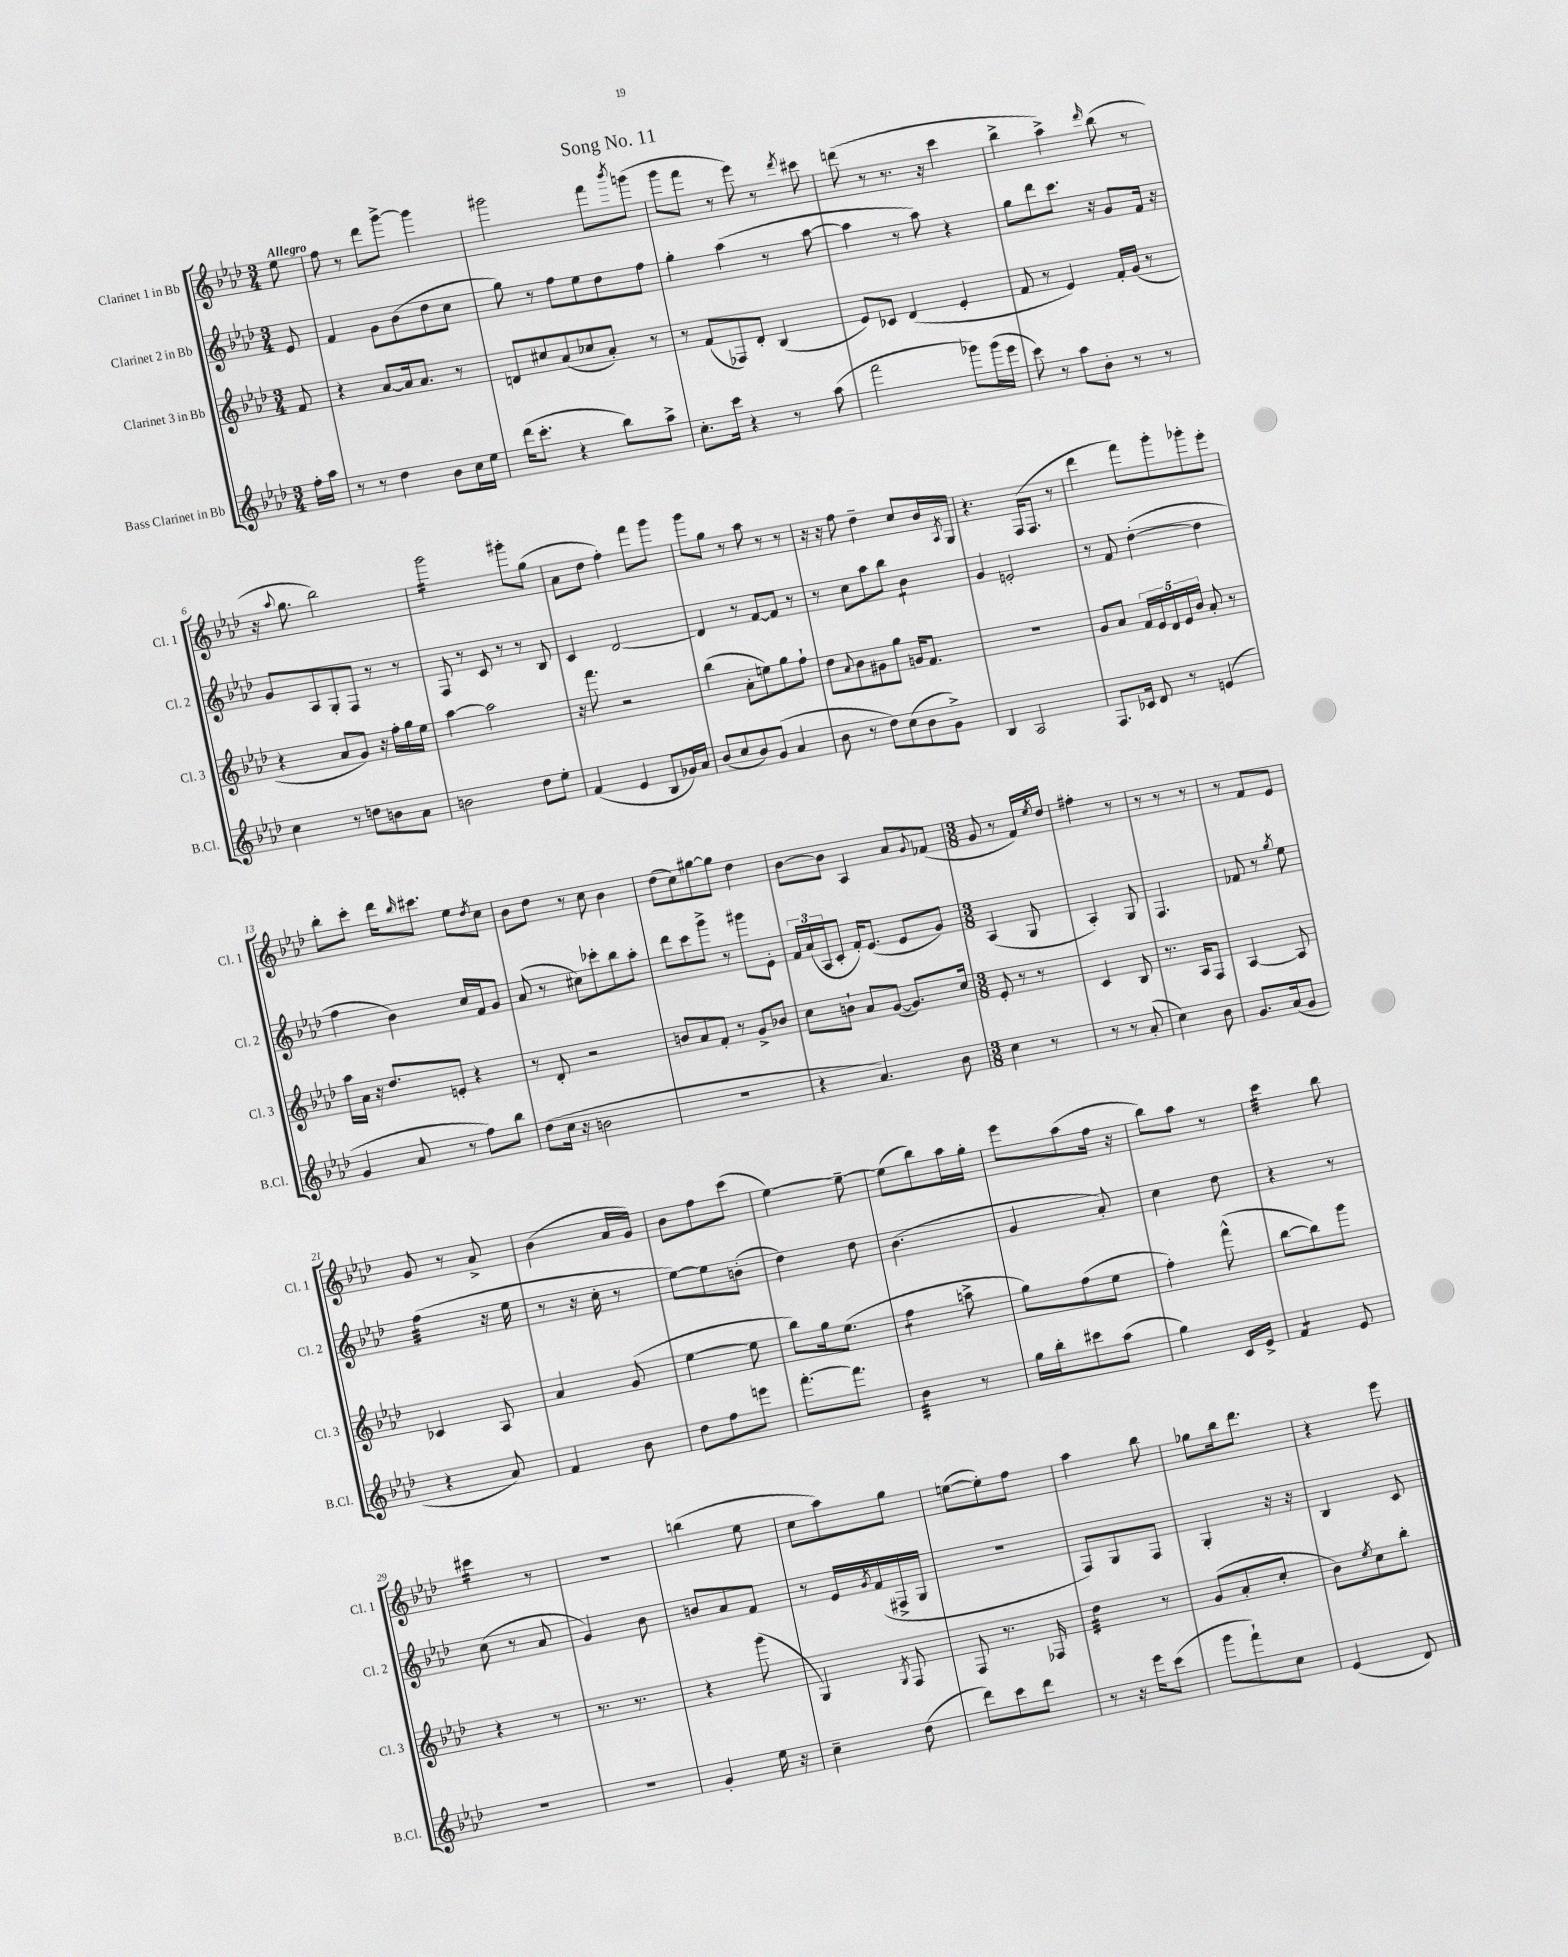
\header { title = "Song No. 11" }
<<
\new StaffGroup <<
\new Staff = "s0" \with { instrumentName = "Clarinet 1 in Bb" shortInstrumentName = "Cl. 1" } {
    \clef treble \key aes \major \numericTimeSignature \time 3/4 \partial 8 \tempo "Allegro"
    ees''8 |
    f''8 r8 des'''8 g'''8~-> g'''4 |
    gis'''2 f'''8 \acciaccatura { bes'''8 } g'''8( |
    g'''8 f'''8 r8 ees'''8) r8 \acciaccatura { des'''8 } cis'''8 |
    d'''8( r8 r8. r16 c'''4 |
    bes''4-> aes''4->) \grace { des'''16 } bes''8( r8 |
    r16 \appoggiatura { aes''8 } g''8. bes''2) |
    g'''2:16 gis'''8-. g''8( |
    aes'8 des''8 f''4-.) f'''8 g'''8 |
    g'''8 g''8 r8 aes''8 r8 r8 |
    r16 r16 f''8 des''4-- c''8 bes'16 \acciaccatura { aes8 } g16 |
    r4. f16( f8. r8 |
    des'''4 f'''8) g'''8-. ges'''8-. ees'''8-. |
    bes''8-. c'''8-. des'''16 \grace { bes''16 } cis'''8. ees''8 \acciaccatura { des''8 } c''8 |
    bes'8 des''8 r8 c''8 bes'4 |
    des''8( c''8) gis''8~ gis''8 des''4 |
    bes'8~ bes'8 aes4 aes'8 \appoggiatura { g'8 } fes'8( |
    \numericTimeSignature \time 3/8 g'8 r8 f'16) \acciaccatura { ees''8 } des''16 |
    fis''4-. r8 |
    r8 r8 r8 |
    r8 f'8 ees'8 |
    g'8 r8 aes'8-> |
    bes'4( aes'16 g'16) |
    bes'8 f''8 c'''8( |
    ees''4~) ees''8~-- |
    ees''8( bes''8) aes''16 g''16-. |
    ees'''8 aes''8( f''16 r16 |
    bes''8) aes''8 r8 |
    c'''4:32 bes''8 |
    cis'''4:16 r8 |
    R4. |
    b''4( ees''8 |
    c''8 aes''8) g''8 |
    e''8~( e''8-.) f''8 |
    aes''4 bes''8 |
    ges''8 bes''16 des'''8. |
    r4 ees'''8 \bar "|." |
}
\new Staff = "s1" \with { instrumentName = "Clarinet 2 in Bb" shortInstrumentName = "Cl. 2" } {
    \clef treble \key aes \major \numericTimeSignature \time 3/4 \partial 8
    ees'8 |
    f'4 g'8 bes'8( des''8 c''8 |
    g''8) r8 f''8 ees''8 des''8 f''8 |
    g''4-. aes''4( r8 aes''8~ |
    aes''4 r8 aes''8) r4 |
    g''8 des'''8 c'''8. r16 g'8 f'16 r16 |
    g'8 aes8 g8-. f8 r8 r8 |
    f8 r8 c'8 r8 r8 bes8 |
    c'4 des'2~ |
    des'4 r8 f'8~ f'8 r8 |
    r8 c''8 aes''8 bes''8 bes'4:8 |
    g'4 e'2-. |
    r8 f'8 des''4~-.( des''4 |
    f''4 bes'4) c''16 f'16 g'8 |
    aes'8( r8 cis''8) ces'''8-. bes''8 aes''8-. |
    des'''8 c'''8 g'''8-> r8 gis'''8 ees'8-. |
    \tuplet 3/2 { f'16 aes'16( aes16 } c'8-. f'16-.) ees'8.( ees'8 g'8) |
    \numericTimeSignature \time 3/8 aes4( g8 |
    aes4-.) g8 |
    f4. |
    fes'8 r8 \acciaccatura { g''8 } ees''8 |
    f''4:32( r16 ees''16 |
    r8 r16 c''16-. r8 |
    ees''8~) ees''8 b'8-.( |
    des''4) des''8 |
    bes'4.( |
    g'4 aes'8-.) |
    c''4 des''8 |
    r4 r8 |
    c''8( r8 aes'8 |
    g'4) bes'8 |
    b'8 aes'8 f'8 |
    r8 ees'16 \acciaccatura { g'8 } f'16( fis16-> g16 |
    R4. |
    f8) g8 f8 |
    g4-. r16 r16 |
    bes4 c'8 \bar "|." |
}
\new Staff = "s2" \with { instrumentName = "Clarinet 3 in Bb" shortInstrumentName = "Cl. 3" } {
    \clef treble \key aes \major \numericTimeSignature \time 3/4 \partial 8
    f'8 |
    r4 aes'8~ aes'16 aes'8. r8 |
    d'8 cis''8 aes'8( ces''8 aes'8-.) r8 |
    r8 f'8( fes8) des'8-. bes4( |
    ees'8) ces'8 des'4( ees'4-. |
    f'8 r8 ees'4) f'16-. g'16( r8 |
    r4 aes'8 g'8) r16 f''16-. g''16 ees''16 |
    aes''4~ aes''2 |
    r16 f'''8. r2 |
    bes''4( aes'8-. e''8) g''8 f''8-! |
    des''8 \appoggiatura { aes'8 } bes'8 gis'8 g''8 g'16 f'8. |
    R2. |
    g'8 aes'8 \tuplet 5/4 { f'16 ees'16 des'16 ees'16 bes'16 } aes'8-. r8 |
    aes''16 aes'16 r16 des''8. e'8-. r4 |
    r8 des'8-. r2 |
    b'8 aes'8 f'8-. r8 g'8-> bes'8 |
    c''8 b'8-! aes'8 g'8~( g'8.) c''16 |
    \numericTimeSignature \time 3/8 ees'8-. r8 r8 |
    c'4 bes8 |
    r8. aes16 f8 |
    aes4~ aes8 |
    ces'4 aes8 |
    aes'4 g'8( |
    ees''4~ ees''8 |
    bes''8) g''16 ees''8.( |
    f''4:8 a''8-> |
    g''8) f''8( ees''8 |
    f''4-.) f'''8-^( |
    bes''8~ bes''8) g'''8 |
    r4 r8 |
    r8. r8. |
    r4 g'''8( |
    g4) \acciaccatura { g8 } f8 |
    f8 r8. fes16 |
    des''4:32 r8 |
    g'8( aes'8-. c''8-. |
    bes'8) \acciaccatura { ees''8 } c''8 bes''8-. \bar "|." |
}
\new Staff = "s3" \with { instrumentName = "Bass Clarinet in Bb" shortInstrumentName = "B.Cl." } {
    \clef treble \key aes \major \numericTimeSignature \time 3/4 \partial 8
    f''16-. aes''16 |
    r8 r8 des''4 bes'8 c''16 ees''16 |
    des'''16( c'''8.-. r4 bes''8) aes''8-> |
    c''8.-. c'''16 r4 r8 aes''8( |
    f'''2 ges'''8) ges'''16( ees'''16 |
    c'''8) r8 aes''8 bes'8-. r8 r8 |
    c''4 r8 d''8 b'8 aes'8 |
    b'2 des''8 ees''8-. |
    f'4( ees'4 bes8 ges'16) aes'16 |
    bes'8( c''8 bes'8) g'8( aes'4 |
    bes'8 r8 des''8) c''8( bes'8 g'8->) |
    bes4 aes2 |
    f8. ces'16 des'8 r8 e'4( |
    g'4 aes'8 r8 f''8) bes''8 |
    des''8( c''16 r16 b'2 |
    R2. |
    r4 aes'4.) bes'8 |
    \numericTimeSignature \time 3/8 c''4 r8 |
    r8 r8 aes'8-.( |
    c''4) bes'8 |
    g'8. aes'16( g'8 |
    r4 aes'8) |
    f'4 bes'8 |
    des''8 f''8 e'''8 |
    f'''8.~-. f'''8. |
    bes'4:32 r8 |
    g''16 bes''16-. cis'''8 aes''8( |
    g''4) c'16 ees'16-> |
    f'4:8 ees'8 |
    R4. |
    R4. |
    g'4-. ees''16 r16 |
    c''4-- des''8( |
    des'''8) c'''8 des'''8 |
    r8 r16 ees'''16 c'''8( |
    g'''8 f'''8-!) c''8 |
    ees'4( des'8) \bar "|." |
}
>>
>>
